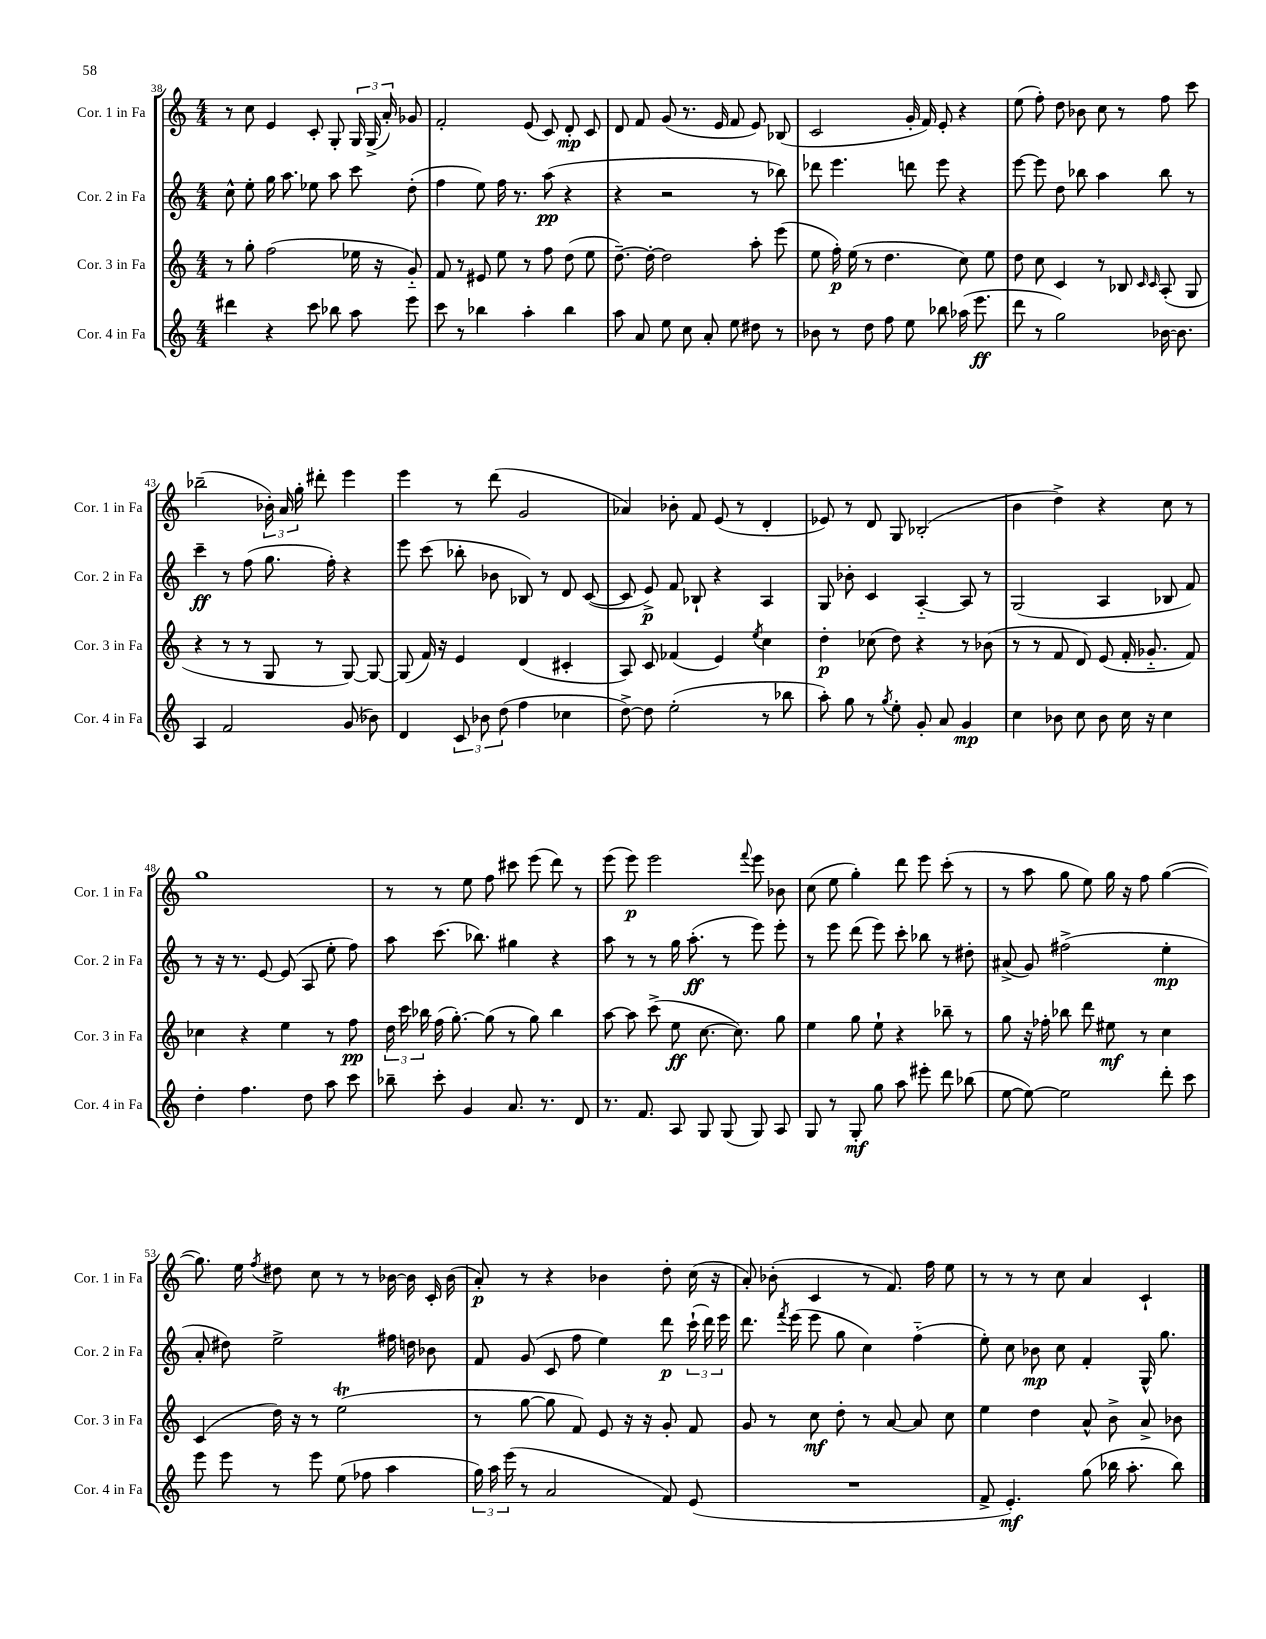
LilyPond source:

<<
\new StaffGroup <<
\new Staff = "s0" \with { instrumentName = "Cor. 1 in Fa" shortInstrumentName = "Cor. 1 in Fa" } {
    \clef treble \key c \major \numericTimeSignature \time 4/4
    \autoBeamOff r8 c''8 e'4 c'8-. g8-. \tuplet 3/2 { g16 g16->( a'16-.) } ges'8 |
    f'2-. e'8( c'8) d'8-.\mp c'8 |
    d'8 f'8 g'8( r8. e'16 f'8 e'8) bes8( |
    c'2 g'16-. f'16) e'8-. r4 |
    e''8( f''8-.) d''8 bes'8 c''8 r8 f''8 c'''8 |
    bes''2--( \tuplet 3/2 { bes'16-.) a'16 g''16-. } dis'''8-. e'''4 |
    e'''4 r8 d'''8( g'2 |
    aes'4) bes'8-. f'8 e'8( r8 d'4-. |
    ees'8) r8 d'8 g8 bes2-.( |
    b'4 d''4->) r4 c''8 r8 |
    g''1 |
    r8 r8 e''8 f''8 cis'''8 e'''8( d'''8) r8 |
    e'''8( e'''8\p) e'''2 \appoggiatura { f'''8 } e'''8 bes'8 |
    c''8( e''8 g''4-.) d'''8 e'''8 c'''8-.( r8 |
    r8 a''8 g''8 e''8) g''16 r16 f''8 g''4~( |
    g''8.) e''16 \acciaccatura { f''8 } dis''8 c''8 r8 r8 bes'16~ bes'16 c'16-. bes'16( |
    a'8-.\p) r8 r4 bes'4 d''8-. c''16( r16 |
    a'8-.) bes'8-.( c'4 r8 f'8.) f''16 e''8 |
    r8 r8 r8 c''8 a'4 c'4-! \bar "|." |
}
\new Staff = "s1" \with { instrumentName = "Cor. 2 in Fa" shortInstrumentName = "Cor. 2 in Fa" } {
    \clef treble \key c \major \numericTimeSignature \time 4/4
    \autoBeamOff c''8-^ e''8-. g''16 a''8. ees''8 a''8 c'''8 d''8-.( |
    f''4 e''8) f''16 r8. a''8\pp( r4 |
    r4 r2 r8 bes''8) |
    des'''8 e'''4. d'''8 e'''8 r4 |
    e'''8~ e'''8 d''8 bes''8 a''4 bes''8 r8 |
    c'''4--\ff r8 f''8( g''8. f''16-.) r4 |
    e'''8 c'''8( bes''8-. bes'8 bes8) r8 d'8 c'8~( |
    c'8 e'8->\p) f'8 bes8-! r4 a4 |
    g8 bes'8-. c'4 a4~-_ a8 r8 |
    g2( a4 bes8 f'8) |
    r8 r16 r8. e'8~ e'8( a8 e''8-. f''8) |
    a''8 c'''8.( bes''8.) gis''4 r4 |
    a''8 r8 r8 g''16 a''8.-.\ff( r8 e'''8) e'''8-. |
    r8 e'''8 d'''8( e'''8) c'''8-. bes''8 r8 dis''8-. |
    ais'8->( g'8) fis''2->( e''4-.\mp |
    a'8-. dis''8) e''2-> fis''16 d''16 bes'8 |
    f'8 g'8( c'8 f''8 e''4) d'''8\p \tuplet 3/2 { c'''16-!( d'''16) e'''16 } |
    d'''8. \acciaccatura { f'''8 } e'''16( e'''8 g''8 c''4) f''4-_( |
    e''8-.) c''8 bes'8\mp c''8 f'4-. g16-^ g''8. \bar "|." |
}
\new Staff = "s2" \with { instrumentName = "Cor. 3 in Fa" shortInstrumentName = "Cor. 3 in Fa" } {
    \clef treble \key c \major \numericTimeSignature \time 4/4
    \autoBeamOff r8 g''8-. f''2( ees''16 r16 g'8-_) |
    f'8 r8 eis'8 e''8 r8 f''8 d''8( e''8 |
    d''8.~--) d''16~-. d''2 a''8-. e'''8( |
    e''8 f''16-.\p) e''16( r8 d''4. c''8) e''8 |
    d''8 c''8 c'4 r8 bes8 \grace { c'16 c'16 } a8-.( g8 |
    r4 r8 r8 g8 r8 g8~) g8~ |
    g8( f'16) r16 e'4 d'4( cis'4-. |
    a8) c'8 fes'4( e'4) \acciaccatura { e''8 } c''4 |
    d''4-.\p ces''8( d''8) r4 r8 bes'8( |
    r8 r8 f'8 d'8) e'8( f'16-. ges'8.-_ f'8) |
    ces''4 r4 e''4 r8 f''8\pp |
    \tuplet 3/2 { d''16 c'''16 bes''16 } f''16( g''8.~-.) g''8( r8 g''8) bes''4 |
    a''8~ a''8 c'''8->( e''8\ff c''8.~ c''8.) g''8 |
    e''4 g''8 e''8-! r4 bes''8-- r8 |
    g''8 r16 fes''16-. bes''8 d'''8 eis''8\mf r8 c''4 |
    c'4( d''16) r16 r8 e''2\trill( |
    r8 g''8~ g''8 f'8) e'8 r16 r16 g'8-. f'8 |
    g'8 r8 c''8\mf d''8-. r8 a'8~ a'8 c''8 |
    e''4 d''4 a'8-^ b'8-> a'8-> bes'8 \bar "|." |
}
\new Staff = "s3" \with { instrumentName = "Cor. 4 in Fa" shortInstrumentName = "Cor. 4 in Fa" } {
    \clef treble \key c \major \numericTimeSignature \time 4/4
    \autoBeamOff dis'''4 r4 c'''8 bes''8 a''8 e'''8 |
    c'''8 r8 bes''4 a''4-. bes''4 |
    a''8 a'8 e''8 c''8 a'8-. e''8 dis''8 r8 |
    bes'8 r8 d''8 f''8 e''8 bes''8 aes''16( e'''8.\ff |
    d'''8 r8 g''2) bes'16~ bes'8. |
    a4 f'2 g'8( bes'8) |
    d'4 \tuplet 3/2 { c'8 bes'8 d''8( } f''4 ces''4 |
    d''8~->) d''8 e''2-.( r8 bes''8 |
    a''8-.) g''8 r8 \acciaccatura { g''8 } e''8-. g'8-. a'8 g'4\mp |
    c''4 bes'8 c''8 bes'8 c''16 r16 c''4 |
    d''4-. f''4. d''8 a''8 c'''8 |
    bes''8-- c'''8-. g'4 a'8. r8. d'8 |
    r8. f'8. a8 g8 g8( g8) a8 |
    g8 r8 g8-.\mf g''8 a''8 eis'''8-. d'''8 bes''8( |
    e''8~ e''8~) e''2 d'''8-. c'''8 |
    e'''8 e'''8 r8 e'''8 e''8( fes''8 a''4 |
    \tuplet 3/2 { g''16) a''16 e'''16( } r8 a'2 f'8) e'8( |
    R1 |
    f'8-> e'4.-.\mf) g''8( bes''16 a''8.-. bes''8) \bar "|." |
}
>>
>>
\layout { \context { \Score currentBarNumber = #38 } }
